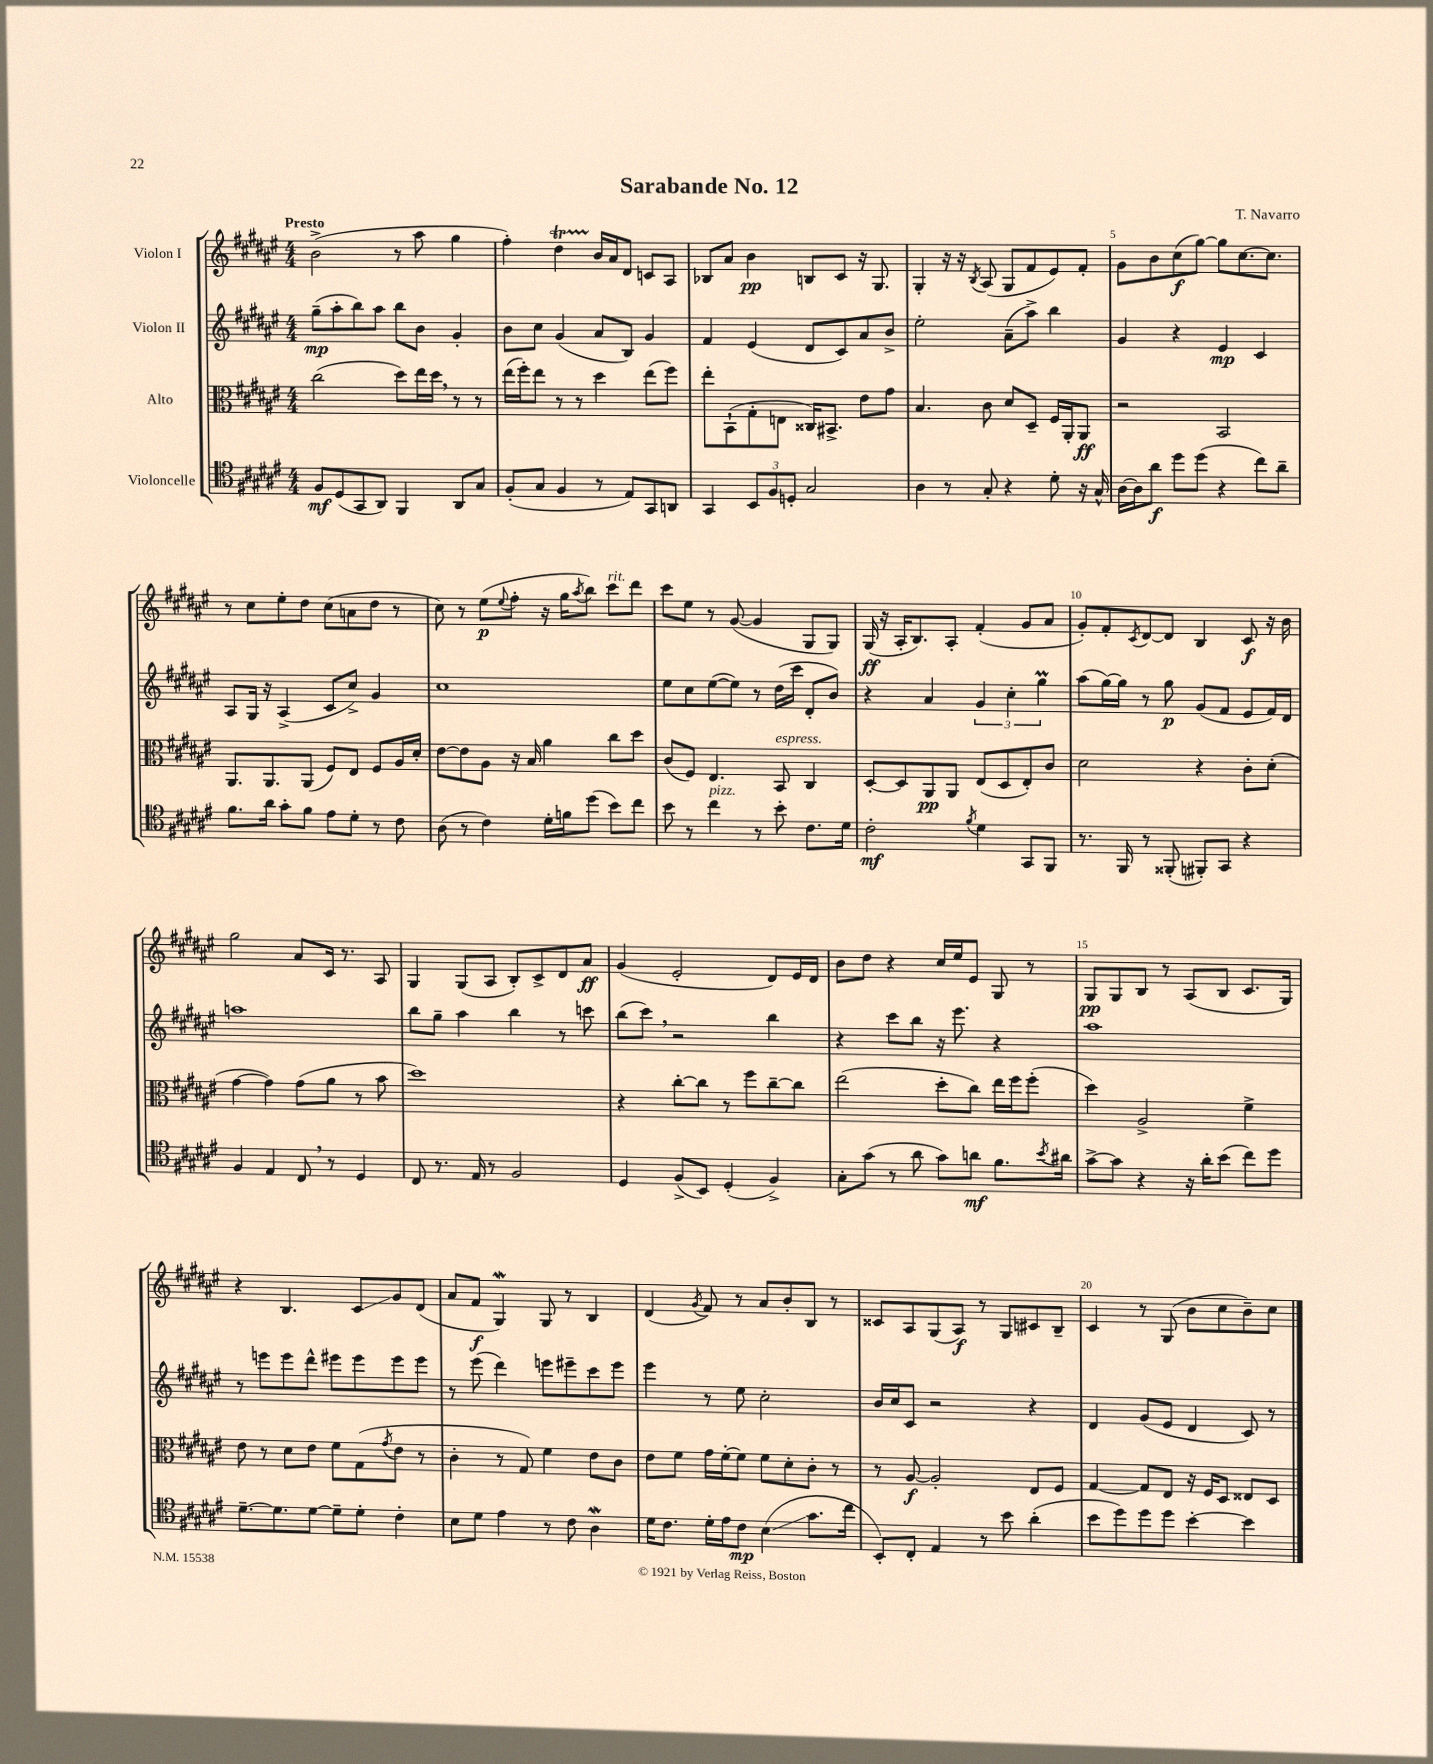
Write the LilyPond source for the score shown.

\header { title = "Sarabande No. 12" composer = "T. Navarro" }
<<
\new StaffGroup <<
\new Staff = "s0" \with { instrumentName = "Violon I" } {
    \clef treble \key fis \major \numericTimeSignature \time 4/4 \tempo "Presto"
    b'2->( r8 ais''8 gis''4 |
    fis''4-.) dis''4\startTrillSpan b'16\stopTrillSpan ais'16 dis'8 c'8 ais8 |
    bes8 ais'8 b'4\pp b8 cis'8 r16 gis8. |
    gis4-. r16 r16 \acciaccatura { b8 } ais8( gis8 fis'8 eis'8) fis'8-. |
    gis'8 b'8 cis''8\f( gis''8~) gis''8 cis''8.~ cis''8. |
    r8 cis''8 eis''8-. dis''8 cis''8( a'8 dis''8 r8 |
    cis''8) r8 eis''8\p( \appoggiatura { eis''8 } fis''8-. r16 gis''16 \acciaccatura { ais''8 } b''8) cis'''8^\markup { \italic "rit." } dis'''8 |
    cis'''8 eis''8 r8 gis'8~( gis'4 gis8 gis8) |
    gis16\ff( r16 ais16-. b8.) ais8-. fis'4-.( gis'8 ais'8 |
    gis'8-.) fis'8-. \acciaccatura { cis'8 } dis'8~ dis'8 b4 cis'8\f r16 b'16 |
    gis''2 ais'8 cis'16 r8. ais8 |
    gis4 gis8( ais8 b8-.) cis'8-> dis'8 ais'8\ff |
    gis'4( eis'2-. dis'8) eis'16 dis'16 |
    b'8 dis''8 r4 cis''16 eis''16 eis'8 gis8 r8 |
    gis8\pp gis8 b8 r8 ais8( b8 cis'8. gis16) |
    r4 b4. cis'8\glissando gis'8 dis'8( |
    ais'8 fis'8\f gis4\mordent) gis8 r8 b4 |
    dis'4( \acciaccatura { gis'8 } fis'8) r8 ais'8 b'8-. b8 r8 |
    cisis'8 ais8 gis8( ais8\f) r8 gis8 cis'8 b8-- |
    cis'4 r8 gis8( b'8 cis''8 b'8--) cis''8 \bar "|." |
}
\new Staff = "s1" \with { instrumentName = "Violon II" } {
    \clef treble \key fis \major \numericTimeSignature \time 4/4
    gis''8--\mp( ais''8-. b''8) ais''8 b''8 b'8 gis'4-. |
    b'8 cis''8 gis'4( ais'8 b8) gis'4 |
    fis'4 eis'4( dis'8 cis'8) ais'8 b'8-> |
    eis''2-. ais'8--( ais''8->) b''4 |
    gis'4 r4 eis'4\mp cis'4 |
    ais8 gis16 r16 ais4->( cis'8 cis''8->) gis'4 |
    cis''1 |
    eis''8 cis''8 eis''8~( eis''8) r8 dis''16( cis'''16 dis'8-. b'8) |
    r4 ais'4 \tuplet 3/2 { gis'4 cis''4-. gis''4\prall } |
    ais''8( gis''16~) gis''16 r8 gis''8\p gis'8( fis'8 eis'8 fis'16) dis'16 |
    a''1 |
    b''8 gis''8-- ais''4 b''4 r8 c'''8 |
    b''8( cis'''8) \breathe r2 b''4 |
    r4 cis'''8 b''8 r16 eis'''8. r4 |
    ais''1 |
    r8 e'''8 e'''8 dis'''8-^ eis'''8 eis'''8 eis'''8 eis'''8 |
    r8 eis'''8( dis'''4) e'''8 eis'''8-- cis'''8 eis'''8 |
    eis'''4 r8 eis''8 cis''2-. |
    b'16 cis''16 cis'8 r2 r4 |
    dis'4 gis'8( eis'8 dis'4 cis'8) r8 \bar "|." |
}
\new Staff = "s2" \with { instrumentName = "Alto" } {
    \clef alto \key fis \major \numericTimeSignature \time 4/4
    cis''2( dis''8) eis''16 dis''16 \breathe r8 r8 |
    eis''16( fis''16-.) eis''8 r8 r8 dis''4 eis''8( fis''8) |
    eis''8-. b,8-!( gis8-. e8 cisis16) bis,8.-> eis'8 gis'8 |
    b4. cis'8 dis'8 dis8-- fis16 ais,16-. ais,8\ff |
    r2 b,2 |
    ais,8. ais,8. ais,8( fis8) eis8 fis8 ais16 dis'16-. |
    eis'8~ eis'8 ais8 r16 b16 ais'4 cis''8 dis''8 |
    cis'8( fis8) eis4. b,8^\markup { \italic "espress." } cis4 |
    dis8~-. dis8 ais,8\pp ais,8 eis8( dis8 eis8-.) cis'8 |
    dis'2 r4 cis'8-. dis'8-.( |
    gis'4~ gis'4) gis'8( ais'8 r8 b'8 |
    dis''1) |
    r4 cis''8~-. cis''8 r8 fis''8 cis''8~-- cis''8 |
    eis''2( dis''8-. cis''8) eis''16 fis''16 fis''8-.( |
    dis''4) ais2-> fis'4-> |
    eis'8 r8 dis'8 eis'8 fis'8 gis8( \acciaccatura { gis'8 } eis'8 r8 |
    cis'4-. r8 gis8) fis'4 eis'8 cis'8 |
    eis'8 fis'8 gis'16 fis'16~-. fis'8 fis'8 dis'8-. cis'8-. r8 |
    r8 ais8~\f ais2-. eis8 fis8 |
    gis4~ gis8 eis8 r16 fis16 dis8 eisis8 dis8 \bar "|." |
}
\new Staff = "s3" \with { instrumentName = "Violoncelle" } {
    \clef tenor \key fis \major \numericTimeSignature \time 4/4
    fis8\mf dis8( gis,8 ais,8) fis,4 ais,8 gis8 |
    fis8-.( gis8 fis4 r8 eis8) gis,8 a,8 |
    gis,4 \tuplet 3/2 { b,8 fis8 d8-. } gis2 |
    ais4 r8 gis8-. r4 dis'8-. r16 gis16-^ |
    ais16~ ais16 ais'8\f dis''8 dis''8( r4 cis''8) ais'8-- |
    fis'8. ais'16 gis'8-. fis'8 eis'8 dis'8-. r8 cis'8 |
    ais8( r8 cis'4) dis'16-. f'16 dis''8( b'8) cis''8 |
    b'8 r8 cis''4^\markup { \italic "pizz." } r8 b'8-. cis'8. dis'16 |
    cis'2-.\mf \acciaccatura { fis'8 } dis'4 gis,8 fis,8 |
    r8. fis,16 r8 fisis,8-.( fis,8-.) gis,8 r4 |
    fis4 eis4 cis8 \breathe r8 dis4 |
    cis8 r8. eis16 r8 fis2 |
    dis4 fis8->( b,8) dis4-.( fis4->) |
    gis8-. gis'8( r8 ais'8 gis'8) a'8\mf fis'8. \acciaccatura { b'8 } ais'16 |
    gis'8~-> gis'8 r4 r16 ais'16-. b'8( cis''8) dis''8 |
    dis'8.~-- dis'8. dis'8~ dis'8-- dis'8-. cis'4-. |
    b8 dis'8 eis'4 r8 cis'8 ais4\mordent |
    dis'16 cis'8. dis'16-. eis'16 cis'8\mp b4\glissando( gis'8. cis''16 |
    b,8-.) cis8-. eis4 r8 b'8 ais'4-.( |
    b'8 dis''8) dis''8 dis''8 b'4~-. b'4 \bar "|." |
}
>>
>>
\layout { \context { \Score \override BarNumber.break-visibility = ##(#f #t #t) barNumberVisibility = #(every-nth-bar-number-visible 5) } }
